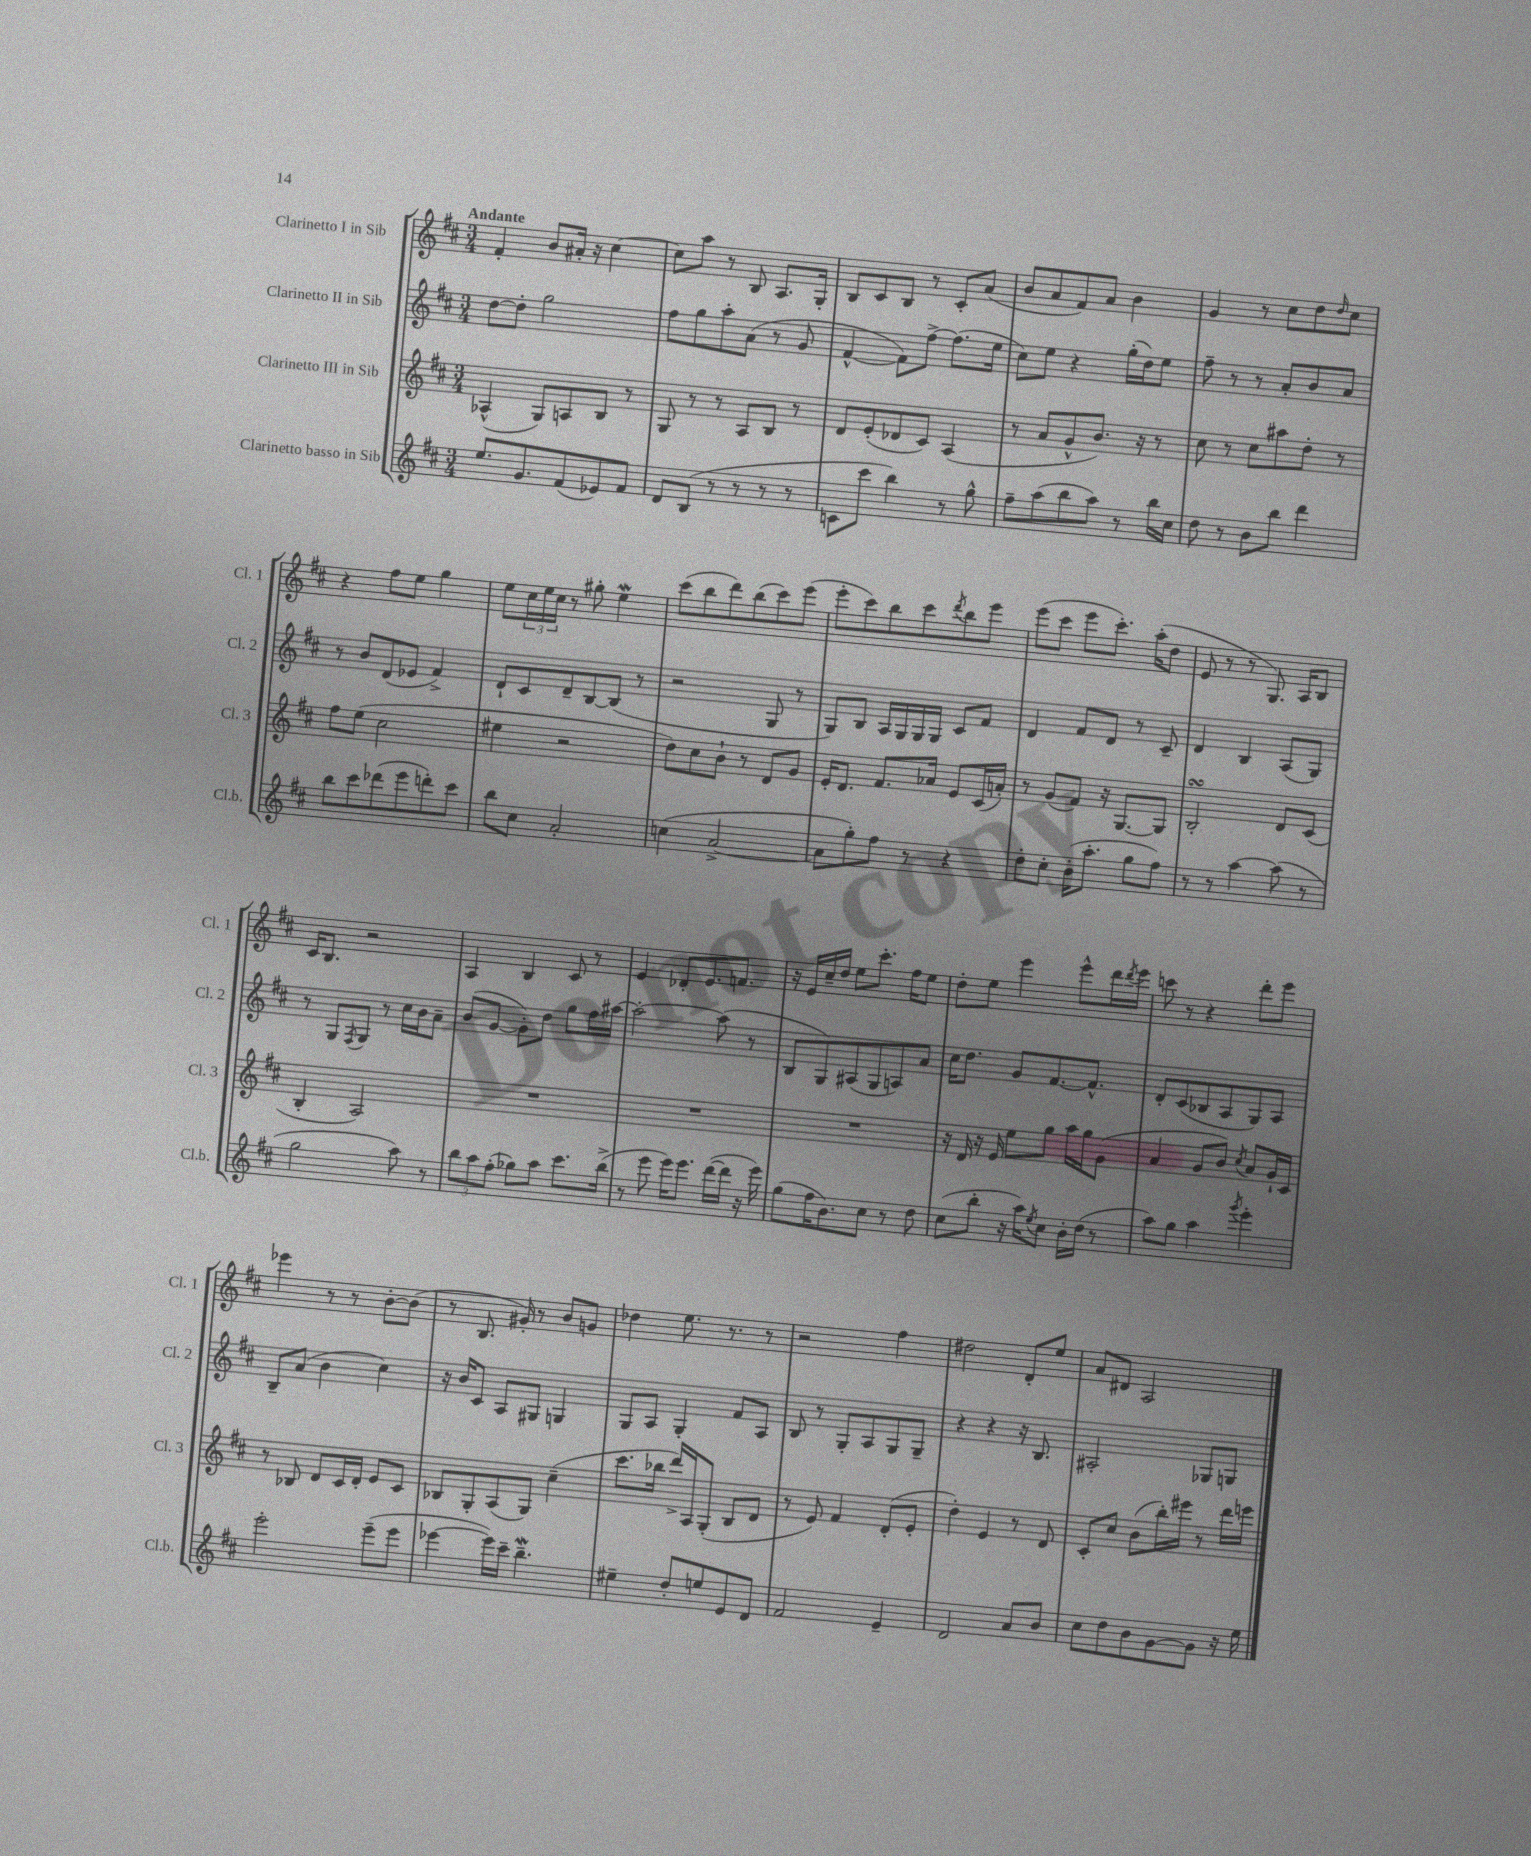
<<
\new StaffGroup <<
\new Staff = "s0" \with { instrumentName = "Clarinetto I in Sib" shortInstrumentName = "Cl. 1" } {
    \clef treble \key d \major \numericTimeSignature \time 3/4 \tempo "Andante"
    fis'4-. b'8 ais'16-. r16 cis''4~ |
    cis''8 a''8 r8 b8 a8. g16-. |
    b8 cis'8 b8 r8 cis'8-. a'8( |
    b'8 a'8 fis'8) a'8 b'4 |
    g'4 r8 cis''8 d''8 \grace { d''16 } cis''8 |
    r4 fis''8 e''8 g''4 |
    e''8 \tuplet 3/2 { cis''16 e''16 cis''16 } r8 gis''8-. e''4\mordent |
    cis'''8( b''8 d'''8) b''8( cis'''8) e'''8( |
    e'''8-. cis'''8) b''8 cis'''8 \acciaccatura { d'''8 } b''8 e'''8 |
    e'''8( cis'''8 e'''8 cis'''8.-.) a''16-.( d''8 |
    e'8 r8 r8 g8.) a16 b8 |
    cis'16 b8. r2 |
    a4 b4 cis'8 r8 |
    e'4 des'8-. e'8. f'8. |
    r16 e'16 cis''16-- d''16 e''8 cis'''8.-. fis''16 e''8 |
    d''8-. e''8 e'''4 e'''8-^ d'''16 \acciaccatura { d'''8 } e'''16 |
    c'''8 r8 r4 d'''8-. e'''8 |
    ees'''4 r8 r8 b'8~-. b'8( |
    r8 b8. gis'16-.) r8 b'8 g'8 |
    des''4 e''8. r8. r8 |
    r2 fis''4 |
    dis''2 d'8-. e''8 |
    a'8 dis'8 a2 \bar "|." |
}
\new Staff = "s1" \with { instrumentName = "Clarinetto II in Sib" shortInstrumentName = "Cl. 2" } {
    \clef treble \key d \major \numericTimeSignature \time 3/4
    d''8~ d''8-. g''2 |
    fis''8 g''8 a''8-. a'8( r8 g'8 |
    fis'4~-^ fis'8) fis''8~-> fis''8.( e''16 |
    cis''8) e''8 r4 g''16-.( d''16) e''8 |
    fis''8-- r8 r8 a'8-. b'8 a'8 |
    r8 b'8 d'8( ees'8 fis'4->) |
    d'8-! cis'8 d'8-- b8~ b8( r8 |
    r2 g8 r8 |
    g8) b8 a16 g16 g16 g16 cis'8 fis'8 |
    d'4 fis'8 d'8 r8 cis'8-- |
    d'4 b4 a8( g8) |
    r8 g8 \acciaccatura { fis8 } g8 r8 cis''16 b'16 a'8-- |
    b'8( g'8~ g'8-.) d''8 g''8 fis''16 ais''16~ |
    ais''2~-. ais''8( r8 |
    b8 g8) ais8( g8 a8) a'8 |
    cis''16 d''8. g'8 fis'8.~ fis'8.-^ |
    d'8-. cis'8( bes8 a8 g8) a8 |
    b8-- a'8( b'4 cis''4) |
    r16 b'16 cis'8 a8 gis8 g4 |
    g8 a8 g4-. fis'8 a8 |
    b8 r8 g8-. a8 g8 g8-- |
    r4 r4 r16 b8. |
    ais2-. ges8 g8 \bar "|." |
}
\new Staff = "s2" \with { instrumentName = "Clarinetto III in Sib" shortInstrumentName = "Cl. 3" } {
    \clef treble \key d \major \numericTimeSignature \time 3/4
    aes4-^( g8) a8 b8 r8 |
    g8 r8 r8 a8 b8 r8 |
    d'8 e'8-.( des'8 cis'8) a4( |
    r8 a'8 g'8-^ b'8.) r16 r8 |
    cis''8 r8 cis''8 ais''8 d''8-. r8 |
    fis''8 e''8( cis''2 |
    eis''4 r2 |
    d''8) cis''8 b'8-! r8 d'8 g'8 |
    e'16-. d'8. fis'8. aes'16 e'8 cis'16( a'16-.) |
    r8 g'8( fis'8) r16 g8.~ g8 |
    b2-.\turn d'8 cis'8( |
    b4-. a2) |
    R2. |
    R2. |
    R2. |
    r16 d'16 r16 e'16 e''8 g''8 a''16 g''16 g'8( |
    a'4 g'8 b'8) \acciaccatura { cis''8 } a'8 g'16-! cis'16 |
    r8 bes8 d'8 cis'16 d'16-. e'8 cis'8 |
    bes8 g8-. a8( g8) cis''4--( |
    cis'''8. bes''16 d'''16->) a16 g8-.( b8 d'8 |
    r8 e'8) fis'4 d'8-.( e'8-. |
    d''4-.) e'4 r8 d'8 |
    cis'8-. cis''8 b'8( b''16-.) eis'''16 r8 d'''16 e'''16 \bar "|." |
}
\new Staff = "s3" \with { instrumentName = "Clarinetto basso in Sib" shortInstrumentName = "Cl.b." } {
    \clef treble \key d \major \numericTimeSignature \time 3/4
    e''8. g'8. fis'8( ees'8) fis'8 |
    d'8 b8( r8 r8 r8 r8 |
    c'8 cis'''8 b''4) r8 g''8-^ |
    fis''8-- a''8( b''8 a''8) r8 b''16 cis''16 |
    d''8 r8 b'8 b''8 d'''4 |
    b''8 cis'''8 des'''8( e'''8 d'''8-.) cis'''8 |
    b''8 cis''8 a'2-. |
    c''4( a'2~-> |
    a'8 g''8-.) fis''8 r8 r4 |
    d''8-. cis''8-. b'16-.( a''8.-. g''8 fis''8) |
    r8 r8 a''4~ a''8( r8 |
    g''2 a''8) r8 |
    \tuplet 3/2 { b''8 a''8 fis''8-.( } ges''8) a''8 cis'''8. b''16->( |
    r8 e'''8 e'''16) e'''8. d'''16~( d'''16 r16 e'''16) |
    g''8( fis''16 b'8.) cis''8 r8 d''8 |
    cis''8( b''8-. r16 a''16) \acciaccatura { e''8 } cis''8 b'16-. d''16( r8 |
    a''8) g''8 a''4 \acciaccatura { g'''8 } e'''4-. |
    e'''2-. e'''8--( e'''8 |
    ees'''4~ ees'''16) cis'''16-- b''4.--\mordent |
    eis''4-- d''8-. e''8 e'8 d'8 |
    fis'2 e'4-- |
    d'2 a'8 b'8 |
    cis''8 d''8 b'8 g'8~ g'8 r16 e''16 \bar "|." |
}
>>
>>
\layout { \context { \Score \remove "Bar_number_engraver" } }
